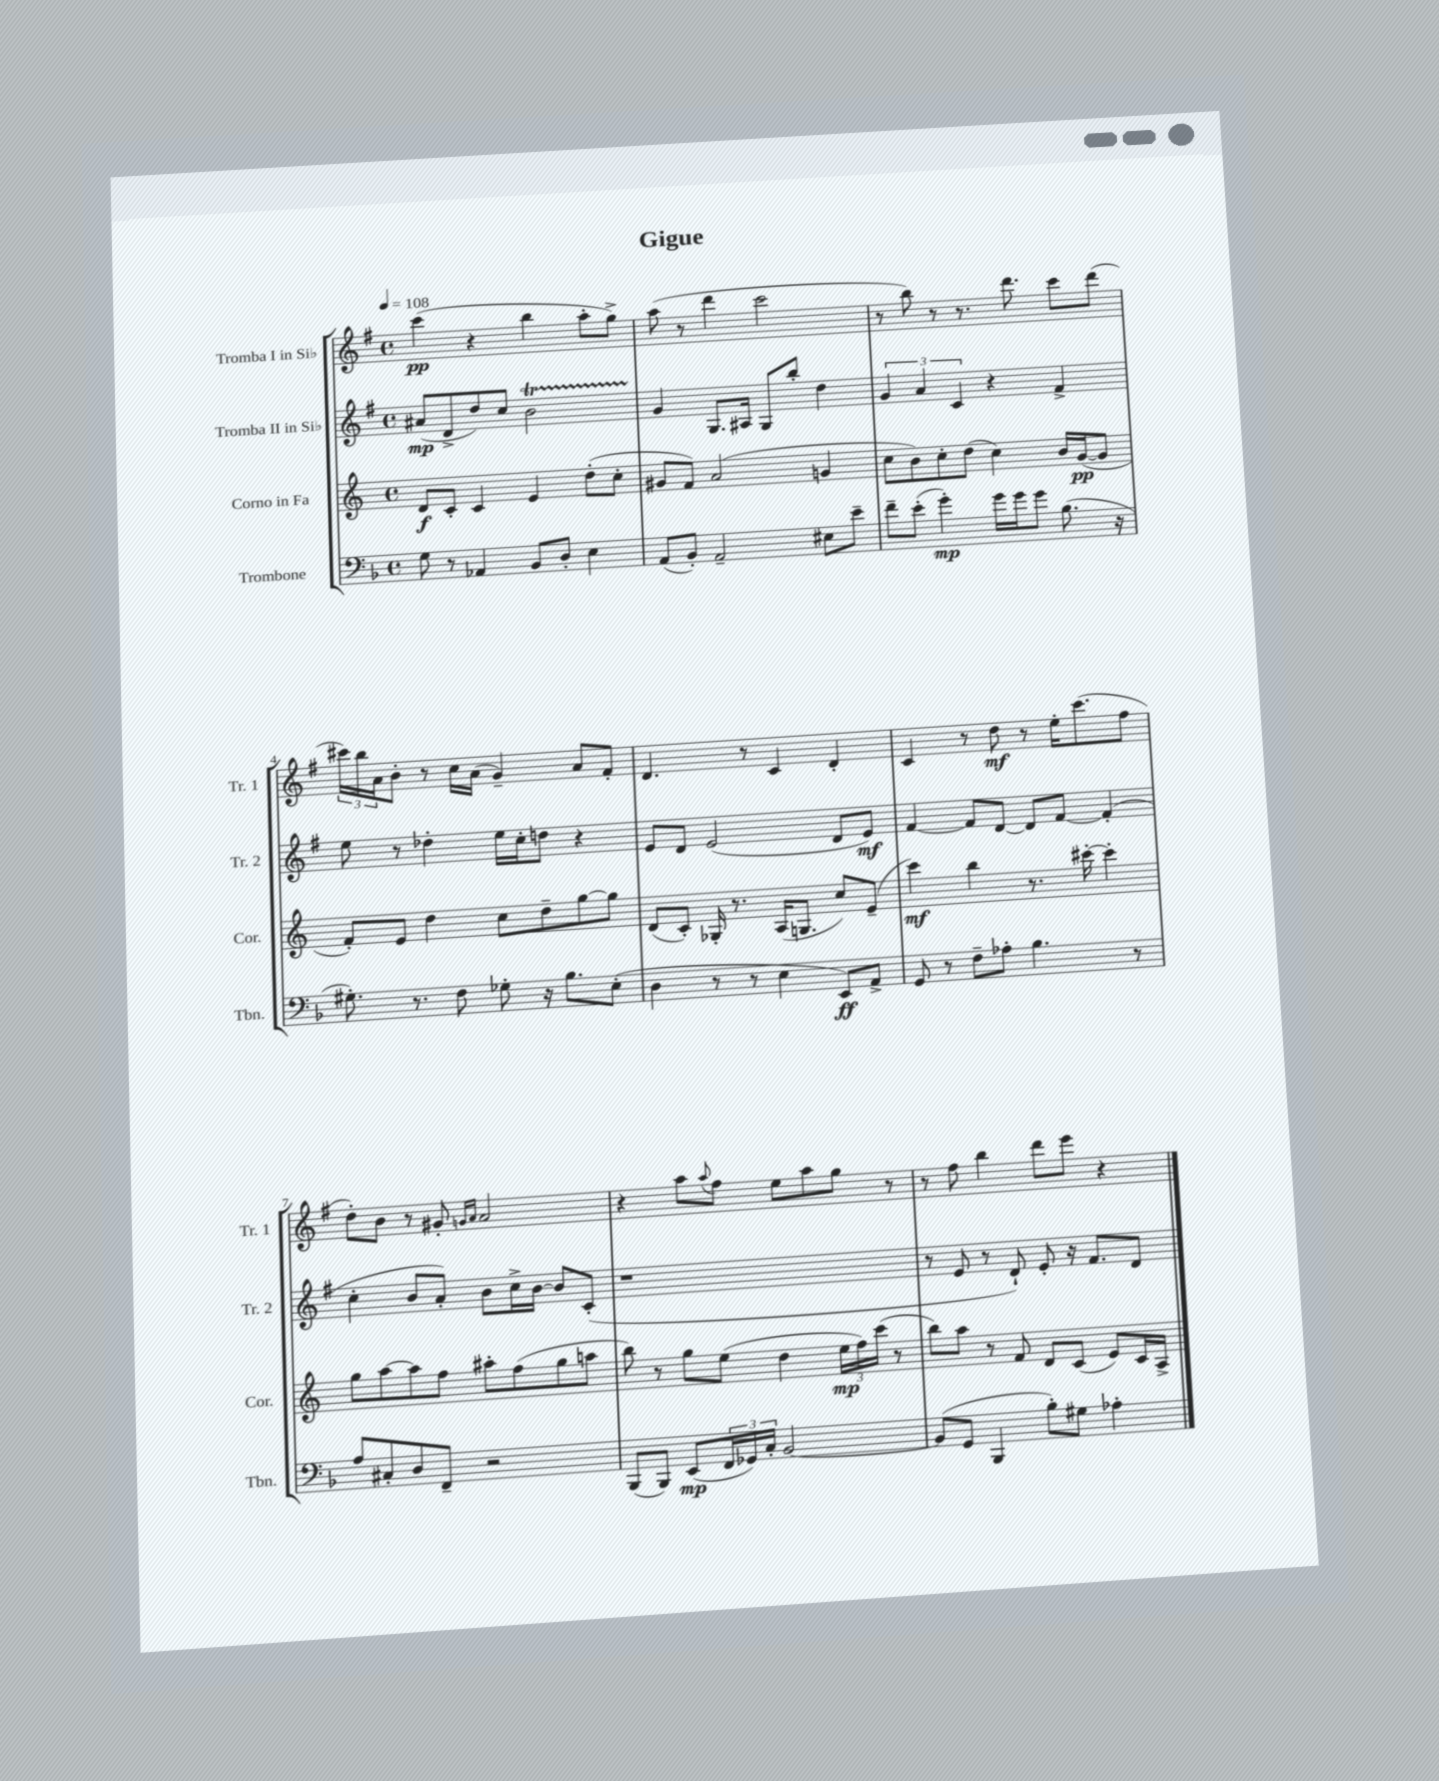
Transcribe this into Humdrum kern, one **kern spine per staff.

**kern	**dynam	**kern	**dynam	**kern	**dynam	**kern	**dynam
*part4	*part4	*part3	*part3	*part2	*part2	*part1	*part1
*staff4	*staff4	*staff3	*staff3	*staff2	*staff2	*staff1	*staff1
*I"Trombone	*	*I"Corno in Fa	*	*I"Tromba II in Si♭	*	*I"Tromba I in Si♭	*
*I'Tbn.	*	*I'Cor.	*	*I'Tr. 2	*	*I'Tr. 1	*
*clefF4	*	*clefG2	*	*clefG2	*	*clefG2	*
*k[b-]	*	*k[]	*	*k[f#]	*	*k[f#]	*
*M4/4	*	*M4/4	*	*M4/4	*	*M4/4	*
*met(c)	*	*met(c)	*	*met(c)	*	*met(c)	*
*MM108	*	*MM108	*	*MM108	*	*MM108	*
=1	=1	=1	=1	=1	=1	=1	=1
8G\	.	8d/L	f	(8a#X/L	mp	(4ccc\	pp
8r	.	8c'/J	.	8d^/	.	.	.
4AA-X/	.	4c/	.	8dd/)	.	4r	.
.	.	.	.	8cc/J	.	.	.
8BB-/L	.	4e/	.	2bt\	.	4bb\	.
8D'/J	.	.	.	.	.	.	.
4E\	.	(8dd'\L	.	.	.	8aa'\L	.
.	.	8cc'\J	.	.	.	8gg^\J)	.
=2	=2	=2	=2	=2	=2	=2	=2
(8AA/L	.	8g#X/L	.	4g/	.	(8aa\	.
8BB-'/J)	.	8f/J)	.	.	.	8r	.
2AA~/	.	(2a/	.	8.G/L	.	4ddd\	.
.	.	.	.	16A#X/Jk	.	.	.
.	.	.	.	8G/L	.	2ccc\	.
.	.	.	.	8bb'/J	.	.	.
8E#X\L	.	4gn/	.	4dd\	.	.	.
8e~\J	.	.	.	.	.	.	.
=3	=3	=3	=3	=3	=3	=3	=3
8f~\L	.	8cc\L	.	6g/	.	8r	.
(8e'\J	.	8b\)	.	.	.	8bb\)	.
.	.	.	.	6a/	.	.	.
4g'\)	mp	8cc'\	.	.	.	8r	.
.	.	.	.	6c/	.	.	.
.	.	(8dd\J	.	.	.	8.r	.
16g\LL	.	4cc\)	.	4r	.	.	.
16g\J	.	.	.	.	.	8.ddd\	.
8g\J	.	.	.	.	.	.	.
(8.B-\	.	16b/LL	.	4f#^/	.	8ccc\L	.
.	.	([16g/J	pp	.	.	.	.
.	.	8g/J]	.	.	.	(8ddd\J	.
16r	.	.	.	.	.	.	.
!!LO:LB:g=z
=4	=4	=4	=4	=4	=4	=4	=4
8.G#X'\)	.	8f'/L)	.	8ee\	.	24ccc#X\LL)	.
.	.	.	.	.	.	24bb\	.
.	.	.	.	.	.	24a\J	.
.	.	8e/J	.	8r	.	8b'\J	.
8.r	.	.	.	.	.	.	.
.	.	4dd\	.	4dd-X'\	.	8r	.
8F\	.	.	.	.	.	16cc\LL	.
.	.	.	.	.	.	(16a\JJ	.
8G-X'\	.	8cc\L	.	16ee\LL	.	4g~/)	.
.	.	.	.	16cc'\J	.	.	.
16r	.	8dd~\	.	8ddn\J	.	.	.
8.B-\L	.	.	.	.	.	.	.
.	.	[8gg\	.	4r	.	8a/L	.
(8E'\J	.	8gg\J]	.	.	.	8f#'/J	.
=5	=5	=5	=5	=5	=5	=5	=5
4D\	.	(8d/L	.	8e/L	.	4.d/	.
.	.	8c'/J)	.	8d/J	.	.	.
8r	.	16G-X'/	.	(2e/	.	.	.
.	.	8.r	.	.	.	.	.
8r	.	.	.	.	.	8r	.
4E\	.	(16A/KL	.	.	.	4c/	.
.	.	8.Gn/J	.	.	.	.	.
8EE/L)	ff	8cc/L)	.	8d/L	.	4d'/	.
8AA^/J	.	(8e~/J	.	8e/J)	mf	.	.
=6	=6	=6	=6	=6	=6	=6	=6
8GG/	.	4ccc\)	mf	[4f#/	.	4c/	.
8r	.	.	.	.	.	.	.
8F~\L	.	4bb\	.	8f#/L]	.	8r	.
8A-X'\J	.	.	.	[8d/J	.	8dd\	mf
4.B-\	.	8.r	.	8d/L]	.	8r	.
.	.	.	.	[8f#/J	.	16ee'\KL	.
.	.	[16ccc#X'\	.	.	.	(8.ccc\	.
.	.	4ccc#'\]	.	(4f#'/]	.	.	.
8r	.	.	.	.	.	8ff#\J	.
!!LO:LB:g=z
=7	=7	=7	=7	=7	=7	=7	=7
8A/L	.	8gg\L	.	4cc'\	.	8dd'\L)	.
8C#X'/	.	[8aa\	.	.	.	8b\J	.
8D/	.	8aa\]	.	8b/L	.	8r	.
8FF~/J	.	8ff\J	.	8a'/J)	.	8g#X'/	.
.	.	.	.	.	.	16qqgn/LL	.
.	.	.	.	.	.	16qqa/JJ	.
2r	.	8aa#X'\L	.	8b\L	.	2a/	.
.	.	(8ff\	.	16cc^\L	.	.	.
.	.	.	.	[16b\JJ	.	.	.
.	.	8gg\	.	8b/L]	.	.	.
.	.	8aan\J	.	(8c'/J	.	.	.
=8	=8	=8	=8	=8	=8	=8	=8
(8BBB-/L	.	8bb\)	.	1r	.	4r	.
8BBB-/J)	.	8r	.	.	.	.	.
(8EE/L	mp	8gg\L	.	.	.	8aa\L	.
.	.	.	.	.	.	8qqaa/	.
24FF/L	.	(8ee\J	.	.	.	8ff#\J	.
24GG-X/)	.	.	.	.	.	.	.
24C'/JJ	.	.	.	.	.	.	.
[2BB-/	.	4dd\	.	.	.	8ee\L	.
.	.	.	.	.	.	8aa\	.
.	.	24ee\LL	mp	.	.	8gg\J	.
.	.	24ff\)	.	.	.	.	.
.	.	(24ccc\JJ	.	.	.	.	.
.	.	8r	.	.	.	8r	.
=9	=9	=9	=9	=9	=9	=9	=9
(8BB-/L]	.	8bb\L)	.	8r	.	8r	.
8GG/J	.	8aa\J	.	8e/	.	8ff#\	.
4BBB-/	.	8r	.	8r	.	4bb\	.
.	.	8f/	.	8d`/)	.	.	.
8B-'\L)	.	8d/L	.	8e'/	.	8ddd\L	.
8G#X\J	.	(8c/J	.	16r	.	8eee\J	.
.	.	.	.	8.f#/L	.	.	.
4A-X'\	.	8e/L)	.	.	.	4r	.
.	.	16c/L	.	8d/J	.	.	.
.	.	16A^/JJ	.	.	.	.	.
==	==	==	==	==	==	==	==
*-	*-	*-	*-	*-	*-	*-	*-
